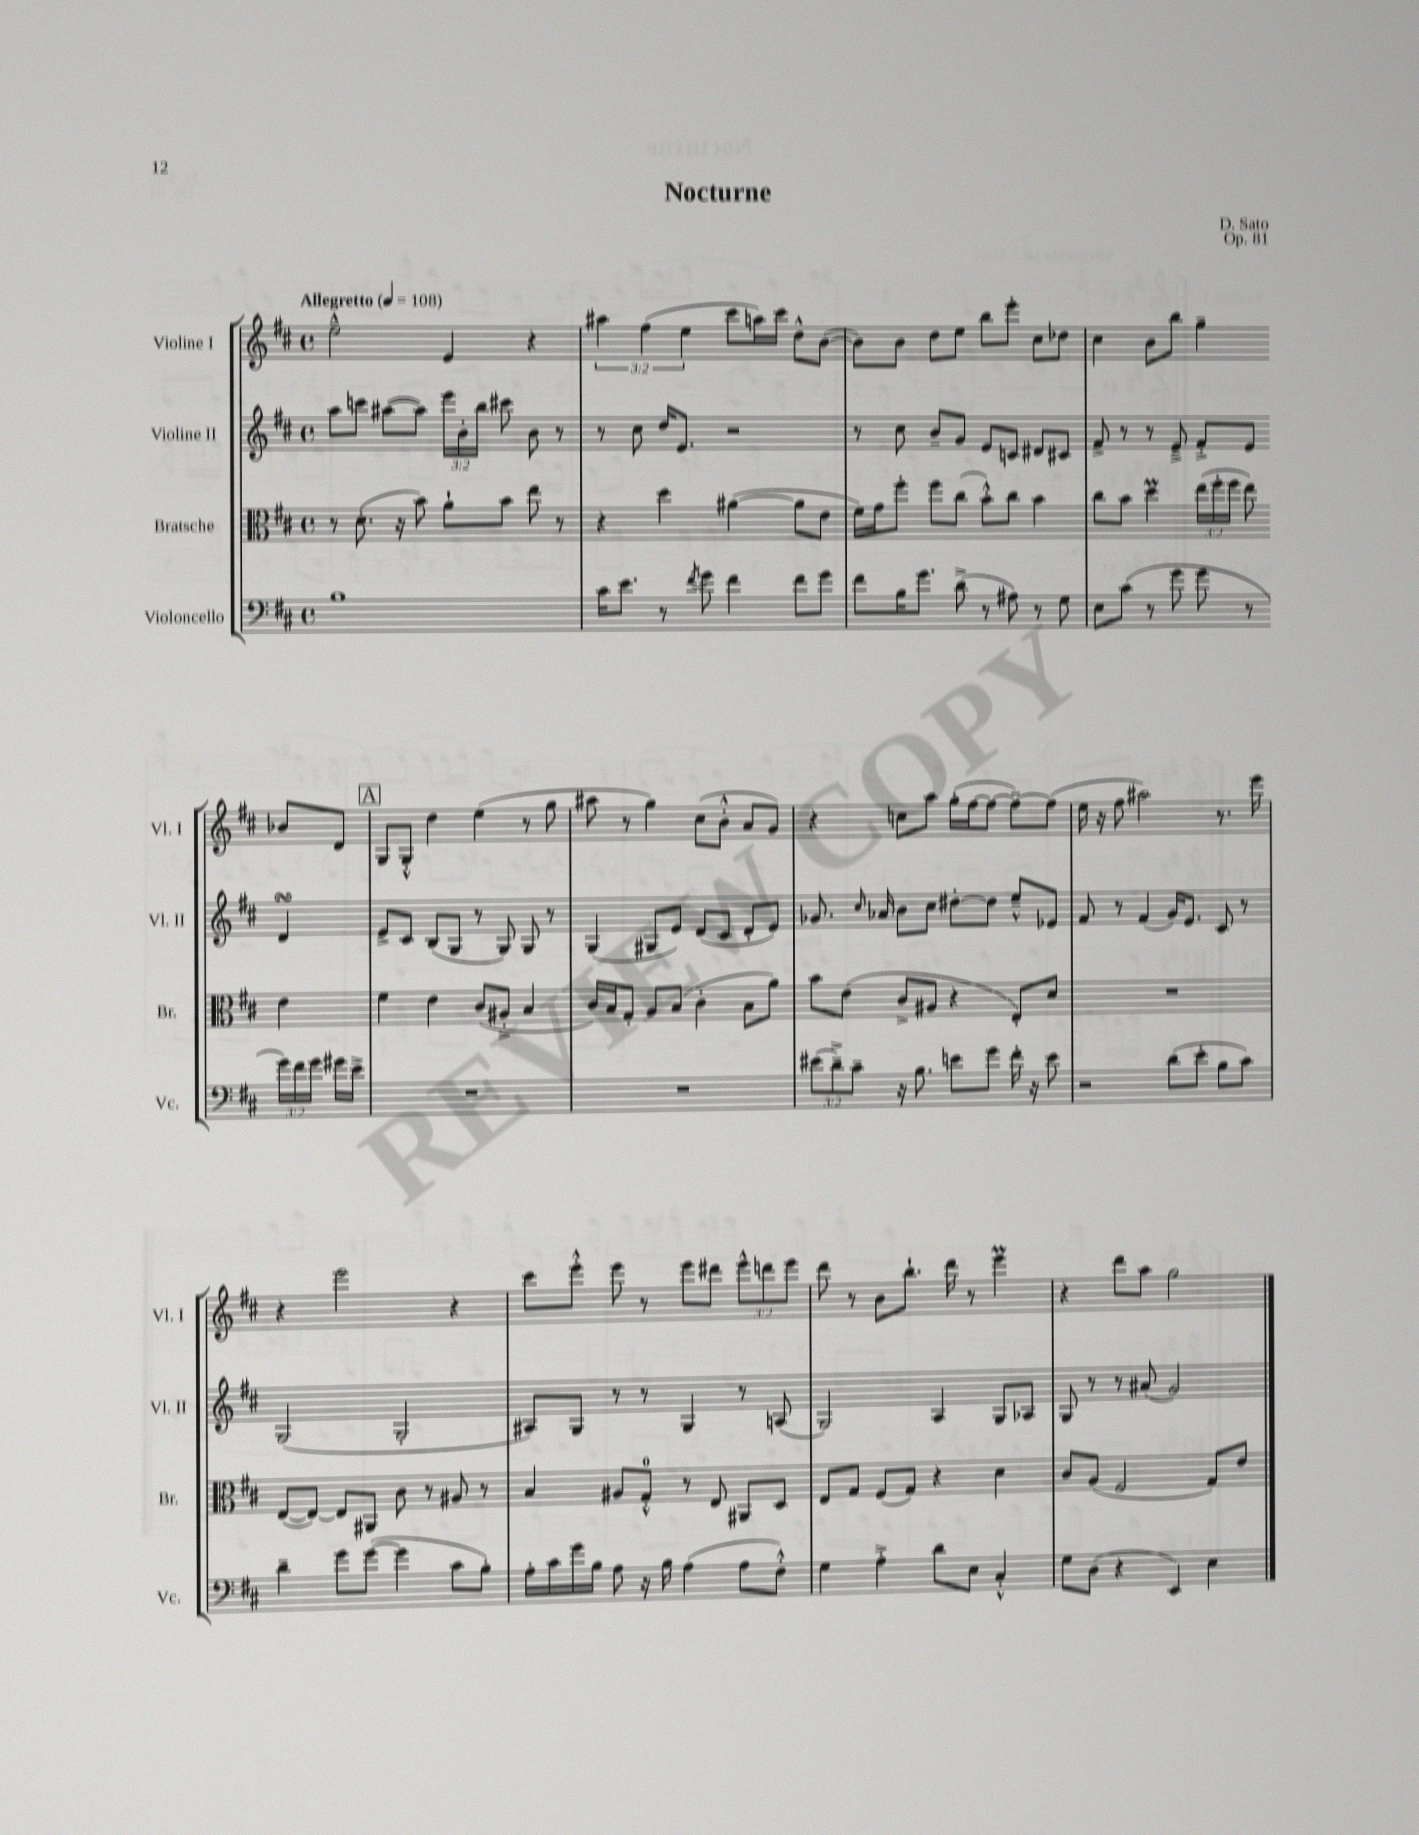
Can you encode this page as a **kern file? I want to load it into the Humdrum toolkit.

**kern	**kern	**kern	**kern
*staff4	*staff3	*staff2	*staff1
*clefF4	*clefC3	*clefG2	*clefG2
*k[f#c#]	*k[f#c#]	*k[f#c#]	*k[f#c#]
*M4/4	*M4/4	*M4/4	*M4/4
*met(c)	*met(c)	*met(c)	*met(c)
*MM108	*MM108	*MM108	*MM108
1B	8r	8aa\L	2ee~^^\
.	(8.d'\	8ccc\J	.
.	.	([8aa#\L	.
.	16r	.	.
.	8b\)	8aa#\]J)	.
.	8a`\L	24eee\LL	4e/
.	.	24b'\	.
.	.	24bb\JJ	.
.	8b\J	8ccc#\	.
.	8ee\	8b\	4r
.	8r	8r	.
=	=	=	=
16c#\LK	4r	8r	6aa#\
8.e\J	.	.	.
.	.	8cc#\	.
.	.	.	(6ff#\
8r	4dd\	16dd/LK	.
.	.	8.e/J	.
.	.	.	6ee\
8qf#/	.	.	.
8g\	.	.	.
4f#\	([4a#\	2r	8ccc#\L
.	.	.	16aa\L)
.	.	.	16ccc#\JJ
8f#\L	8a#\]L	.	8dd^^\L
8g\J	8e\J	.	([8b\J
=	=	=	=
8f#\L	16f#\LL)	8r	8b\]L)
.	16g\J	.	.
16B\K	8ff#'\J	8cc#\	8b\J
8.g\J	.	.	.
.	8ff#\L	8b~/L	8dd\L
(8d^\	(8cc#\J	8g/J	8ee\J
8r	8b'^^\L)	8e/L	8bb\L
8A#\)	8cc#\J	8c/J	8eee'\J
8r	4b\	8d#/L	8cc#\L
8G\	.	8c#/J	8dd-\J
=	=	=	=
8E\L	8cc#\L	8f#^/	4cc#\
(8c#\J	8b\J	8r	.
8r	4dd\	8r	8b\L
8g\	.	8e~^/	8bb\J
8g\	(24ee\LL	8f#'^/L	4gg~\
.	24ff#'\	.	.
.	24ff#\JJ	.	.
8r	8ee\)	8e/J	.
24g\LL)	4e\	4d/	8b-/L
24f#\	.	.	.
24g\JJ	.	.	.
16g#\LL	.	.	8d/J
16e^\JJ	.	.	.
=	=	=	=
1r	4f#\	8e^/L	8G/L
.	.	8c#/J	8G'^^/J
.	4e\	(8B/L	4dd\
.	.	8G/J	.
.	(8c#/L	8r	(4ee\
.	8A#'^/J	8G/)	.
.	4B/	8G/	8r
.	.	8r	8gg\
=	=	=	=
1r	16c#/LL)	(4G/	8aa#\
.	16B/J	.	.
.	8G'/J	.	8r
.	8A/L	8G#/L	4gg\)
.	(8B/J	8e/J)	.
.	4c#'\	(8d/L	(8cc#\L
.	.	8c#/J	8b'^^\J
.	8B\L	8d'/L	8a/L
.	8a\J)	8e/J)	8g/J)
=	=	=	=
(12e#\L	8b\L	8.g-/	4r
12d~^\)	.	.	.
.	(8e\J	.	.
12c#~\J	.	.	.
.	.	16qqcc#/	.
.	.	16a-/	.
16r	8c#^/L	8b\L	8cc\L
8.B\	.	.	.
.	8A#/J	8cc#\J	8aa\J
8e\L	4r	[8dd#'\L	(16gg'\LL
.	.	.	[16ff#\J
8g\J	.	8dd#\]J	8ff#\_J
16f#'\	8E'/L)	8ee~^^/L	8ff#~\_L)
16r	.	.	.
8e\	8d/J	8e-/J	(8ff#\]J
=	=	=	=
2r	1r	8f#/	16ee\
.	.	.	16r
.	.	8r	8ff#\
.	.	(4f#/	2aa#\)
(8d\L	.	16g/LK)	.
.	.	8.e/J	.
8e'\J	.	.	.
8B\L	.	8c#/	8.r
8c#\J)	.	8r	.
.	.	.	16eee\
=	=	=	=
4d~\	([8E/L	(2G/	4r
.	8E/_J)	.	.
8g\L	8E/]L	.	2eee\
([8g\J	8AA#/J	.	.
4g\]	8c#\	2G'/	.
.	8r	.	.
8c#\L	8A#/	.	4r
8B'\J)	8r	.	.
=	=	=	=
16A'\LL	4B/	8A#/L)	8ccc#\L
16c#\	.	.	.
16g\	.	8G/J	8eee'^^\J
16B\JJ	.	.	.
8A\	8A#/L	8r	8eee\
16r	8G'^^/J	8r	8r
16B\	.	.	.
(4A\	8r	4G/	8eee\L
.	8E/	.	8ddd#\J
8A\L	8AA#/L	8r	12eee^^\L
.	.	.	12ddd\
8F#'^^\J)	8D/J	(8A/	.
.	.	.	12eee\J
=	=	=	=
4G\	8E/L	2G/)	8ddd\
.	8G/J	.	8r
4A'^\	(8F#/L	.	8b\L
.	8G/J)	.	8.bb`\J
8d\L	4r	4A/	.
.	.	.	16ddd\
8E\J	.	.	8r
4C#'^^/	4d\	8G/L	4eee\
.	.	8A-/J	.
=	=	=	=
8G\L	8c#/L	8G/	4r
(8D\J	(8A/J	8r	.
4r	2F#/	8r	8ddd\L
.	.	(8a#/	8aa\J
4EE/)	.	2g/)	2gg\
4E\	8G/L)	.	.
.	8e/J	.	.
==	==	==	==
*-	*-	*-	*-
